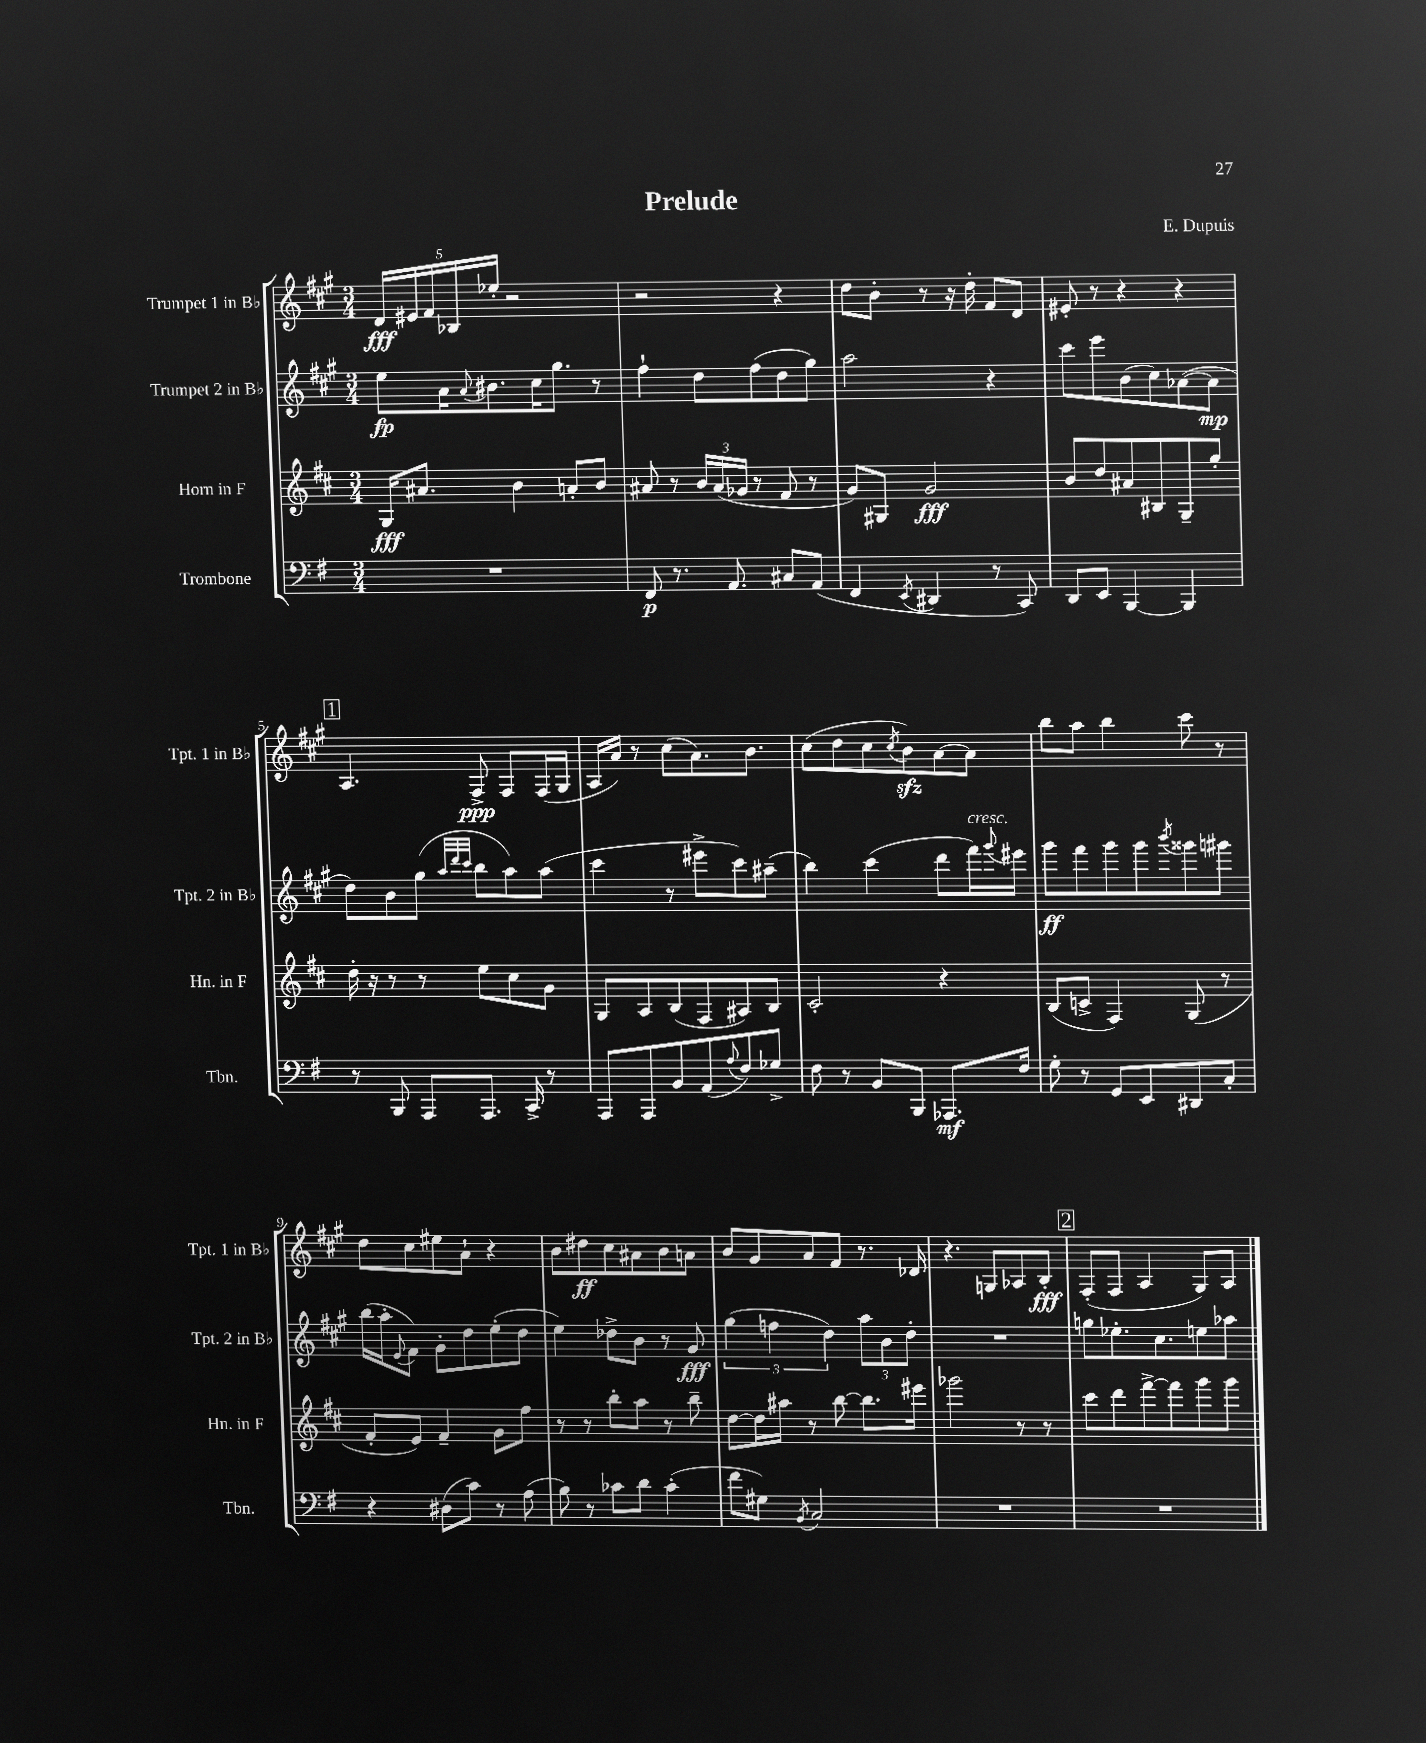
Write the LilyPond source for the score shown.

\header { title = "Prelude" composer = "E. Dupuis" }
<<
\new StaffGroup <<
\new Staff = "s0" \with { instrumentName = "Trumpet 1 in Bb" shortInstrumentName = "Tpt. 1 in Bb" } {
    \clef treble \key a \major \numericTimeSignature \time 3/4
    \tuplet 5/4 { d'16\fff eis'16 fis'16 bes16 ees''16-. } r2 |
    r2 r4 |
    d''8 b'8-. r8 r16 d''16-. fis'8 d'8 |
    eis'8-. r8 r4 r4 |
    \mark \markup { \box "1" } a4. fis8->\ppp fis8 fis16( gis16 |
    a16 a'16) r8 cis''8( a'8.) b'8. |
    cis''8( d''8 cis''8 \acciaccatura { cis''8 } b'8\sfz) a'8~ a'8 |
    b''8 a''8 b''4 cis'''8 r8 |
    d''8 cis''8 eis''8 a'8-! r4 |
    b'8 dis''8\ff cis''8 ais'8 b'8 a'8 |
    b'8 gis'8 a'8 fis'8 r8. des'16 |
    r4. g8 aes8 b8-.\fff |
    \mark \markup { \box "2" } fis8-.( fis8 a4 gis8) a8 \bar "|." |
}
\new Staff = "s1" \with { instrumentName = "Trumpet 2 in Bb" shortInstrumentName = "Tpt. 2 in Bb" } {
    \clef treble \key a \major \numericTimeSignature \time 3/4
    e''8\fp a'16 \appoggiatura { a'8 } bis'8. cis''16 gis''8. r8 |
    fis''4-! d''8 fis''8( d''8 gis''8) |
    a''2 r4 |
    cis'''8 e'''8 b'8( cis''8) aes'8~( aes'8\mp |
    \mark \markup { \box "1" } d''8) b'8 gis''8( \grace { a''32 d'''32 cis'''32 } b''8 a''8) a''8( |
    cis'''4 r8 eis'''8-> cis'''8) ais''8--( |
    b''4) cis'''4( d'''8 fis'''16^\markup { \italic "cresc." }) \appoggiatura { gis'''8 } eis'''16 |
    gis'''8\ff fis'''8 gis'''8 gis'''8 \acciaccatura { b'''8 } gisis'''8 gis'''8 |
    b''16( a''16-. \appoggiatura { e'8 } fis'8) gis'8-. d''8 e''8-.( d''8 |
    e''4) des''8-> b'8 r8 gis'8\fff |
    \tuplet 3/2 { gis''4( f''4 d''4) } \tuplet 3/2 { a''8 b'8 d''8-. } |
    R2. |
    \mark \markup { \box "2" } g''8 ees''8.-. cis''8. e''8 aes''8 \bar "|." |
}
\new Staff = "s2" \with { instrumentName = "Horn in F" shortInstrumentName = "Hn. in F" } {
    \clef treble \key d \major \numericTimeSignature \time 3/4
    g16\fff ais'8. b'4 a'8-. b'8 |
    ais'8 r8 \tuplet 3/2 { b'16 ais'16( ges'16 } r8 fis'8 r8 |
    g'8) gis8 g'2\fff |
    b'8 d''8 ais'8 bis8 g8-- g''8-. |
    \mark \markup { \box "1" } d''16-. r16 r8 r8 e''8 cis''8 g'8 |
    g8 a8 b8( fis8 ais8) b8 |
    cis'2-. r4 |
    b8( c'8-> fis4) g8( r8 |
    fis'8-. e'8) fis'4-- g'8 fis''8 |
    r8 r8 b''8-. a''8 r8 b''8-- |
    d''8~ d''16 ais''16 r8 b''8~ b''8. eis'''16 |
    ges'''2 r8 r8 |
    \mark \markup { \box "2" } cis'''8 d'''8 fis'''8~-> fis'''8 g'''8 g'''8 \bar "|." |
}
\new Staff = "s3" \with { instrumentName = "Trombone" shortInstrumentName = "Tbn." } {
    \clef bass \key g \major \numericTimeSignature \time 3/4
    R2. |
    fis,8\p r8. a,8. cis8 a,8( |
    fis,4 \acciaccatura { e,8 } dis,4 r8 c,8) |
    d,8 e,8 b,,4~ b,,4 |
    \mark \markup { \box "1" } r8 b,,8 a,,8 a,,8. c,16-> r8 |
    a,,8 a,,8 b,8 a,8( \appoggiatura { a8 } fis8) ges8-> |
    fis8 r8 b,8 b,,8 aes,,8.\mf fis16 |
    g8-. r8 g,8 e,8 dis,8 c8-. |
    r4 dis8( c'8) r8 a8( |
    b8) r8 ces'8 d'8 ces'4-.( |
    fis'8 gis8) \acciaccatura { b,8 } c2 |
    R2. |
    \mark \markup { \box "2" } R2. \bar "|." |
}
>>
>>
